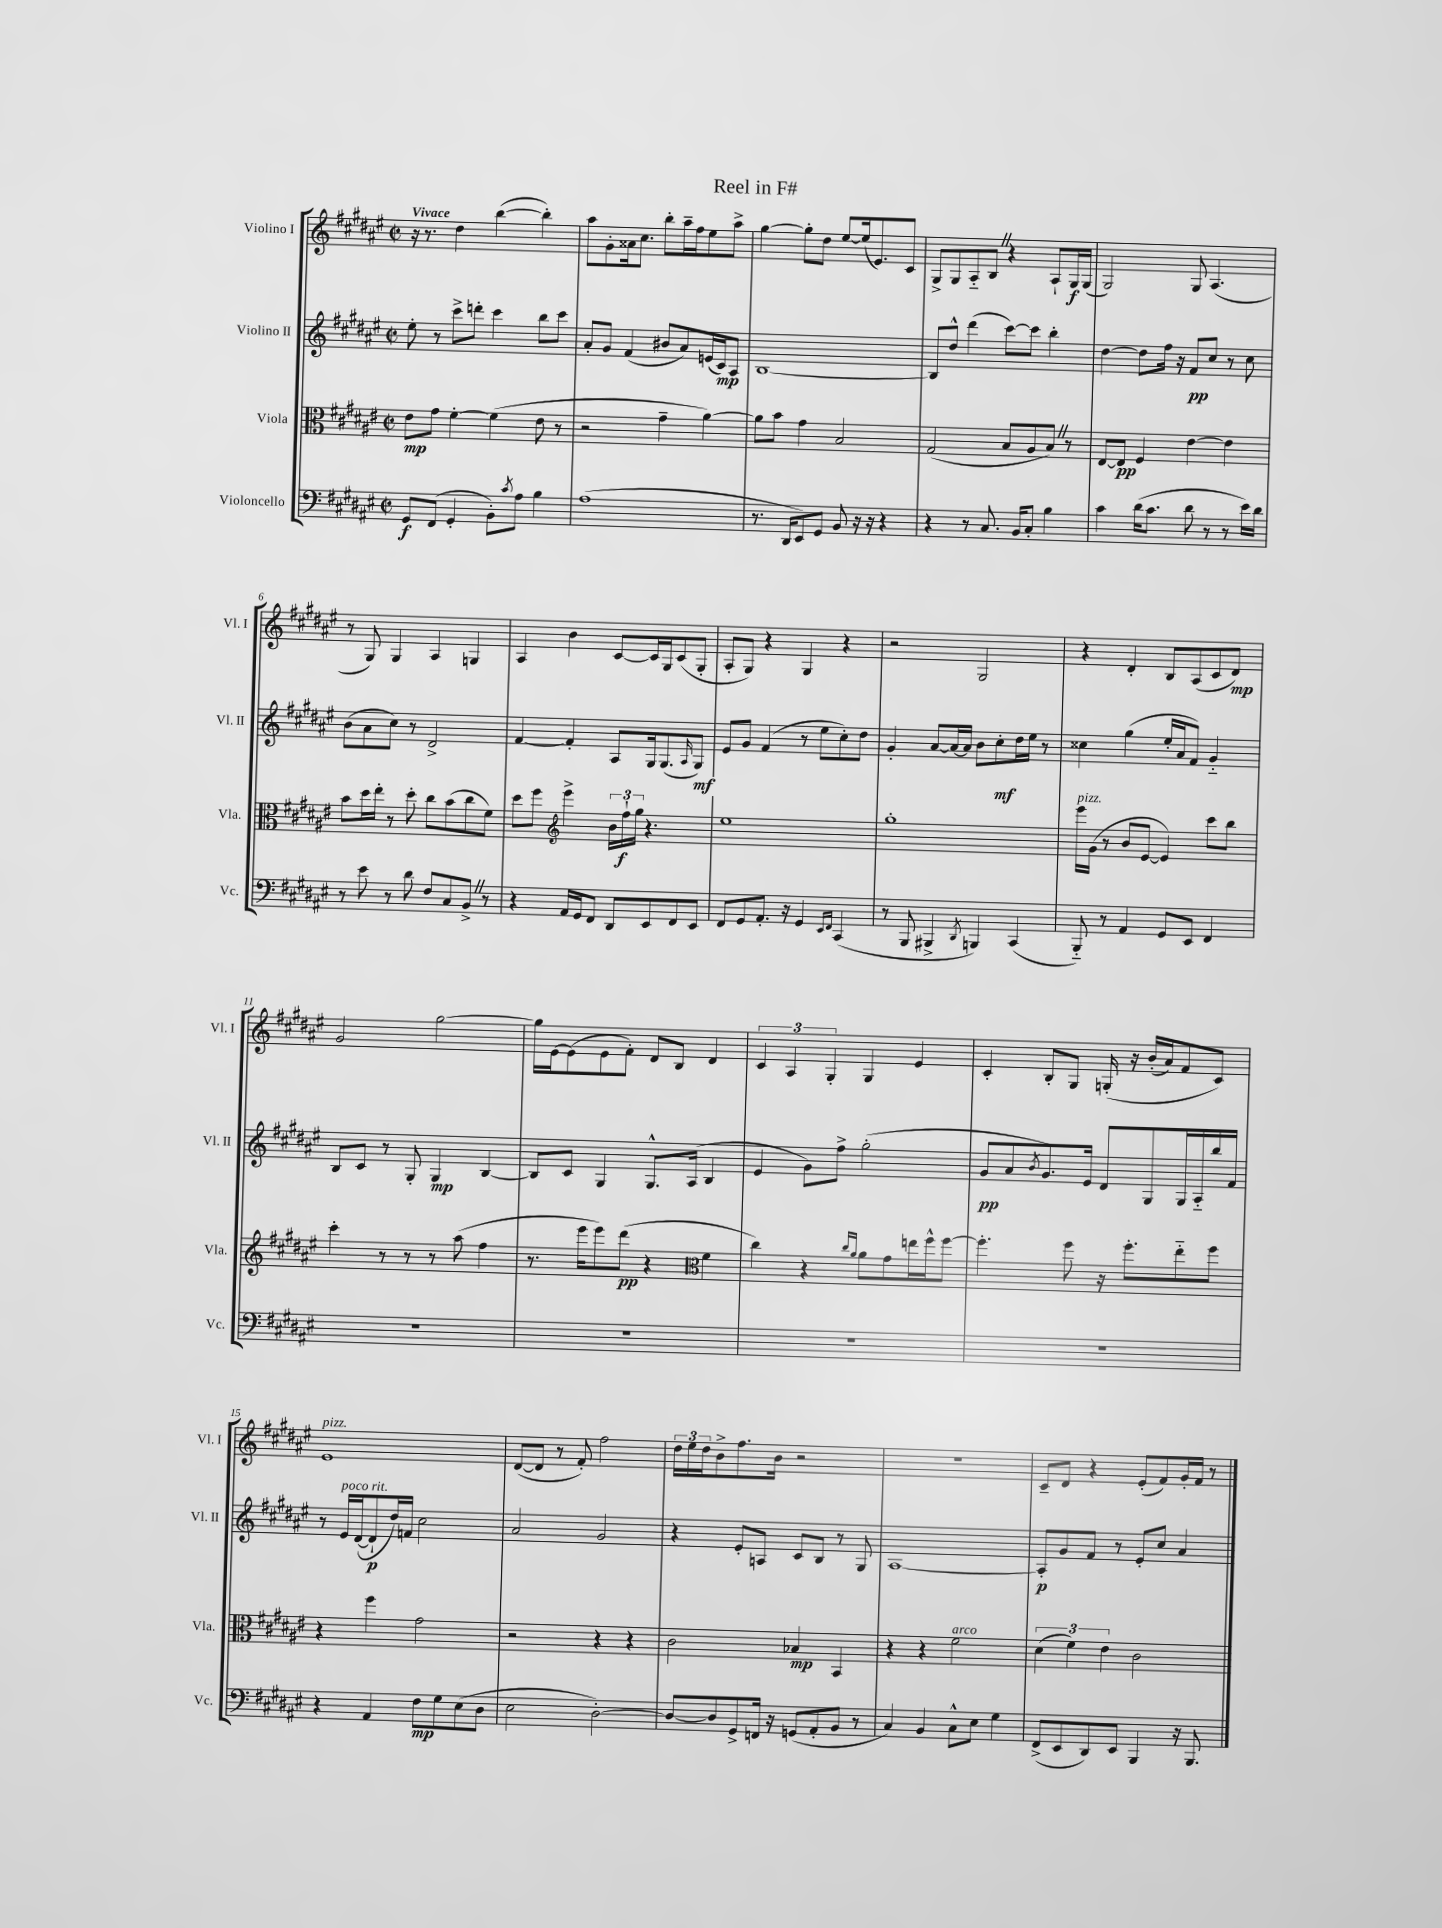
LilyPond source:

\header { title = "Reel in F#" }
<<
\new StaffGroup <<
\new Staff = "s0" \with { instrumentName = "Violino I" shortInstrumentName = "Vl. I" } {
    \clef treble \key fis \major \defaultTimeSignature \time 2/2 \tempo "Vivace"
    r16 r8. dis''4 b''4~( b''4-.) |
    ais''8 gis'8-. aisis'16 cis''8. b''8-. ais''16-- fis''16 eis''8 ais''8-> |
    gis''4~ gis''8-. dis''8 eis''8~ eis''16( eis'8.) cis'8 |
    gis8-> gis8 ais8-_ b8 \once \override BreathingSign.text = \markup { \musicglyph "scripts.caesura.straight" } \breathe r4 ais8-! gis16\f gis16( |
    gis2) gis8 ais4.( |
    r8 gis8) gis4 ais4 g4 |
    ais4 b'4 cis'8~ cis'16 gis16 cis'8( gis8-. |
    ais8-. gis8) r4 gis4 r4 |
    r2 gis2 |
    r4 dis'4-. b8 ais8( cis'8 dis'8\mp) |
    gis'2 gis''2~ |
    gis''16 eis'16~ eis'8( eis'8 fis'8-.) dis'8 b8 dis'4 |
    \tuplet 3/2 { cis'4 ais4 gis4-. } gis4 eis'4 |
    cis'4-. b8-. gis8 g16-.\( r16 b'16-.( ais'16) fis'8 cis'8\) |
    eis'1^\markup { \italic "pizz." } |
    dis'8~( dis'8 r8 fis'8-.) fis''2 |
    \tuplet 3/2 { dis''16 eis''16 dis''16 } b'8-> fis''8. b'16 r2 |
    r1 |
    cis'8-- dis'8 r4 eis'8-.( fis'8) gis'16-. fis'16 r8 \bar "|." |
}
\new Staff = "s1" \with { instrumentName = "Violino II" shortInstrumentName = "Vl. II" } {
    \clef treble \key fis \major \defaultTimeSignature \time 2/2
    eis''8-. r8 cis'''8-> d'''8-. cis'''4 b''8 cis'''8 |
    ais'8-. gis'8 fis'4( bis'8 ais'8) e'16( cis'16\mp) ais8 |
    b1~ |
    b8 dis''8-^ dis'''4( cis'''8~) cis'''8 b''4-. |
    dis''4~ dis''8 fis''16 r16 fis'8\pp cis''8 r8 cis''8 |
    b'8( ais'8 cis''8) r8 dis'2-> |
    fis'4~ fis'4-. ais8 gis16 gis8.( \grace { ais16 } gis8\mf) |
    eis'8 gis'8 fis'4( r8 eis''8 cis''8-.) dis''8 |
    gis'4-. ais'8~ ais'16~ ais'16 b'8 cis''8-.\mf dis''16 eis''16 r8 |
    cisis''4 gis''4( eis''16-. ais'16 fis'8) gis'4-_ |
    b8 cis'8 r8 gis8-. gis4\mp b4~ |
    b8 cis'8 gis4 gis8.-^ ais16( b4 |
    eis'4 gis'8) fis''8-> gis''2-.( |
    gis'8\pp ais'8 \acciaccatura { b'8 } gis'8.) eis'16 dis'8 gis8 gis16 ais16-_ b''16 fis'16 |
    r8 eis'16^\markup { \italic "poco rit." } dis'16~( dis'8-!\p dis''16) f'16 cis''2 |
    ais'2 gis'2 |
    r4 eis'8-. a8 cis'8 b8 r8 gis8 |
    ais1~ |
    ais8-.\p gis'8 fis'8 r8 eis'8-. cis''8 ais'4 \bar "|." |
}
\new Staff = "s2" \with { instrumentName = "Viola" shortInstrumentName = "Vla." } {
    \clef alto \key fis \major \defaultTimeSignature \time 2/2
    eis'8\mp gis'8 fis'4~-. fis'4( eis'8 r8 |
    r2 gis'4-- ais'4~) |
    ais'8 b'8 gis'4 b2 |
    gis2( b8 ais8 b8) \once \override BreathingSign.text = \markup { \musicglyph "scripts.caesura.straight" } \breathe r8 |
    eis8~ eis8\pp fis4 eis'4~ eis'4 |
    b'8 dis''16 eis''16-. r8 dis''8-. cis''8 b'8( cis''8 fis'8) |
    dis''8 fis''8 \clef treble eis'''4-> \tuplet 3/2 { b'16 fis''16-!\f gis''16 } r4. |
    eis''1 |
    gis''1-. |
    eis'''16^\markup { \italic "pizz." } gis'16( r8 b'8 eis'8~ eis'4) cis'''8 b''8 |
    cis'''4-. r8 r8 r8 ais''8( fis''4 |
    r8. eis'''16 eis'''8) dis'''8\pp( r4 \clef alto fis'4 |
    cis''4) r4 \grace { cis''16 ais'16 } ais'8 gis'8 e''16 fis''16-^ fis''8~ |
    fis''4.-. fis''8 r16 fis''8.-. eis''8-_ fis''8 |
    r4 fis''4 gis'2 |
    r2 r4 r4 |
    cis'2 bes4\mp b,4 |
    r4 r4 fis'2^\markup { \italic "arco" } |
    \tuplet 3/2 { dis'4( fis'4) eis'4 } cis'2 \bar "|." |
}
\new Staff = "s3" \with { instrumentName = "Violoncello" shortInstrumentName = "Vc." } {
    \clef bass \key fis \major \defaultTimeSignature \time 2/2
    gis,8\f fis,8( gis,4-. b,8-.) \acciaccatura { cis'8 } ais8 b4 |
    ais1( |
    r8. dis,16 eis,8) gis,8 b,8 r16 r16 r4 |
    r4 r8 cis8. b,16 cis8-. b4 |
    cis'4 dis'16( cis'8. dis'8 r8 r8 eis'16) dis'16 |
    r8 eis'8 r8 dis'8 fis8 cis8 b,8-> \once \override BreathingSign.text = \markup { \musicglyph "scripts.caesura.straight" } \breathe r8 |
    r4 ais,16 gis,16 fis,8 dis,8 eis,8 fis,8 eis,8 |
    fis,8 gis,8 ais,8.-. r16 gis,4 \grace { eis,16 fis,16 } cis,4( |
    r8 b,,8 bis,,4-> \acciaccatura { dis,8 } b,,4) cis,4( |
    b,,8-_) r8 ais,4 gis,8 eis,8 fis,4 |
    R1 |
    R1 |
    R1 |
    R1 |
    r4 ais,4 fis8\mp gis8 eis8( dis8 |
    eis2 dis2~-.) |
    dis8~ dis8 gis,8-> f,16 r16 g,8( ais,8-. b,8 r8 |
    cis4) b,4 cis8-^ eis8 gis4 |
    fis,8->( eis,8 dis,8) eis,8 b,,4 r16 b,,8. \bar "|." |
}
>>
>>
